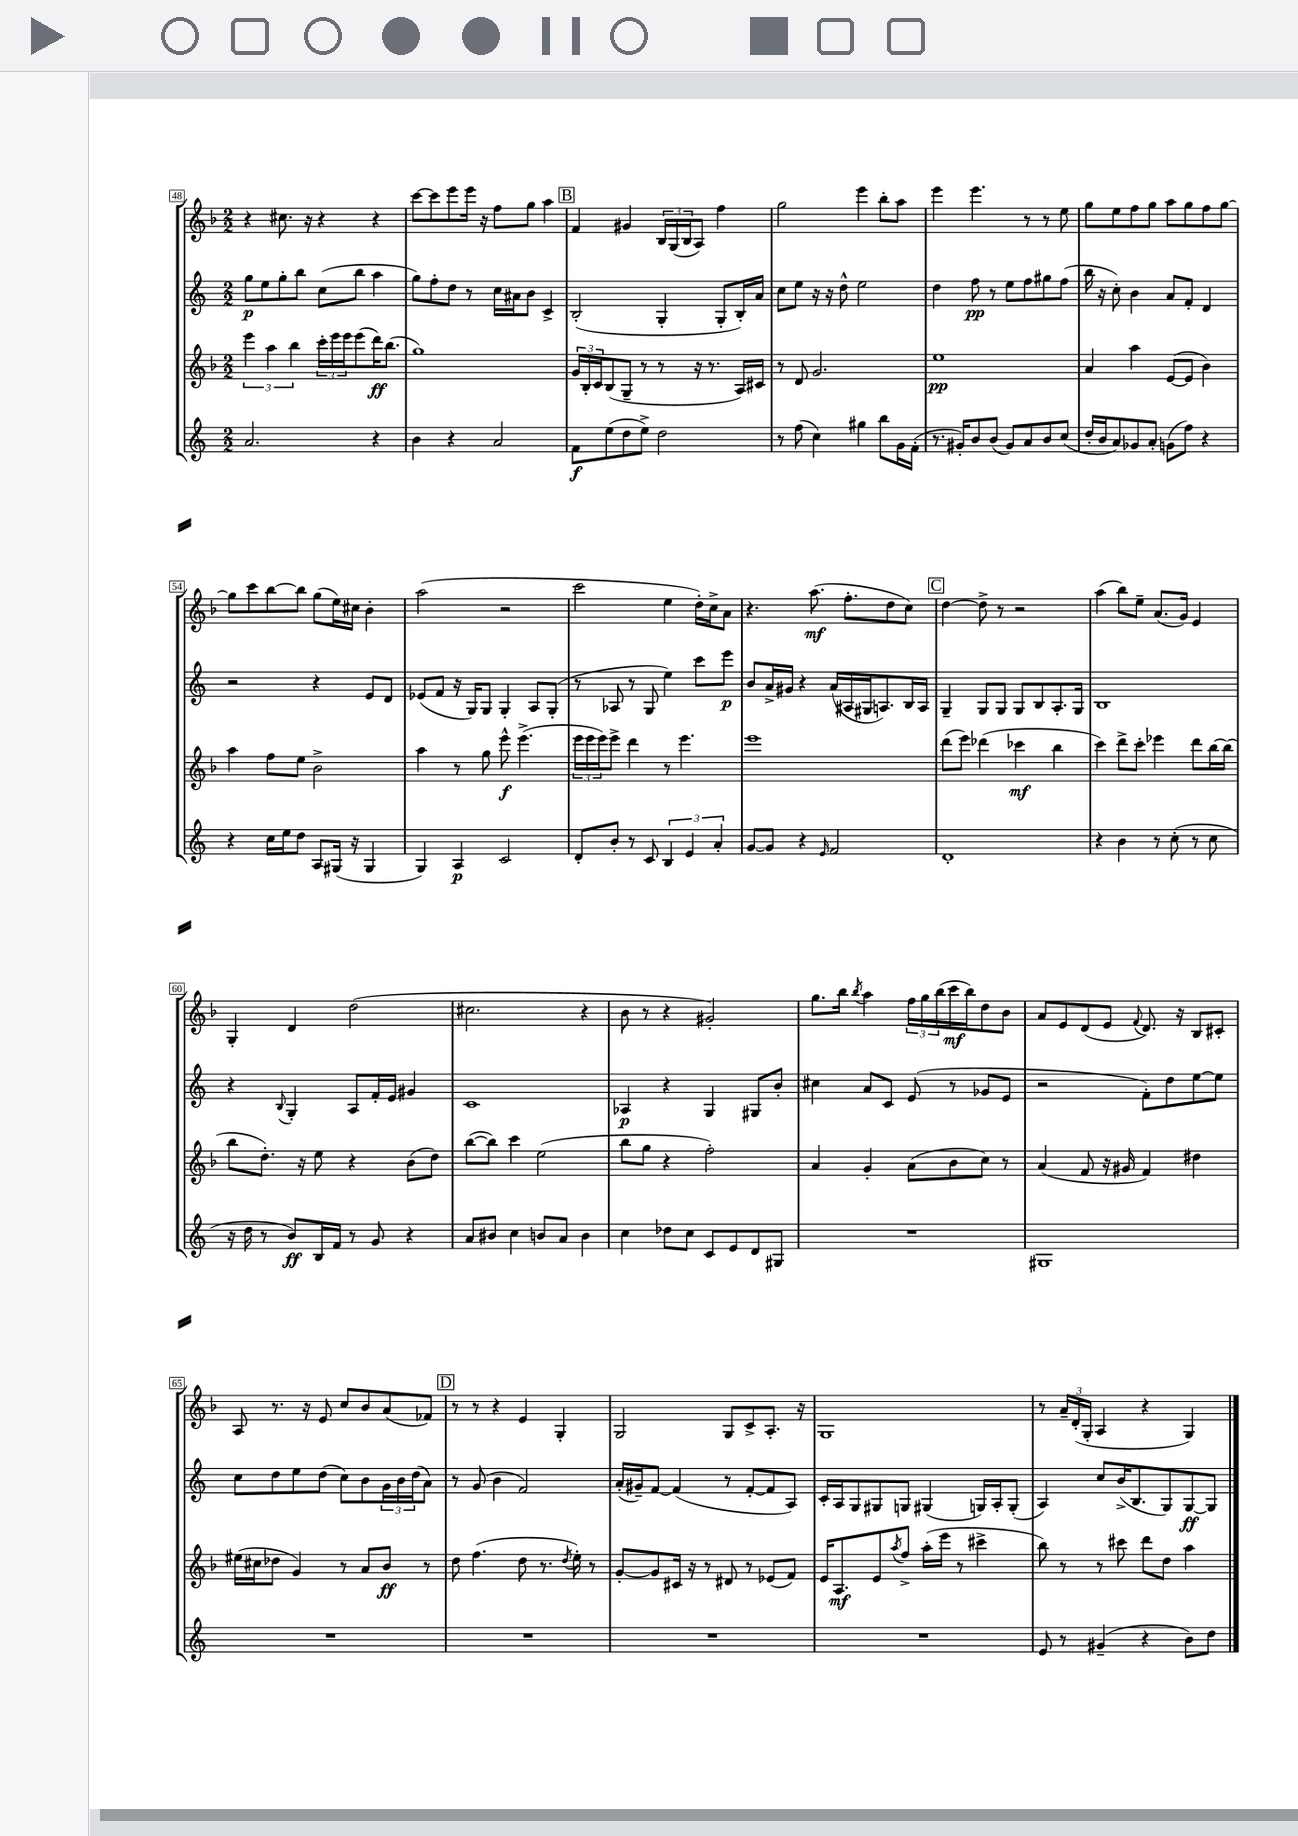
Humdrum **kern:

**kern	**kern	**kern	**kern
*staff4	*staff3	*staff2	*staff1
*clefG2	*clefG2	*clefG2	*clefG2
*k[]	*k[b-]	*k[]	*k[b-]
*M2/2	*M2/2	*M2/2	*M2/2
2.a	6eee	8gg	4r
.	.	8ee	.
.	6aa	.	.
.	.	8gg'	8.cc#
.	6bb-	.	.
.	.	8bb	.
.	.	.	16r
.	24ccc'	(8cc	4r
.	24eee	.	.
.	24eee	.	.
.	(8eee	8bb	.
4r	16ddd)	4aa	4r
.	(8.bb-	.	.
=	=	=	=
4b	1gg)	8gg)	[8ccc
.	.	8ff'	8ccc]
4r	.	8dd	8eee
.	.	8r	16eee
.	.	.	16r
2a	.	16cc	8ff
.	.	16a#	.
.	.	8b	8gg
.	.	4c^	4aa
=	=	=	=
8f	24g	(2B'	4f
.	24B-'	.	.
.	24c	.	.
(8ee	(8B-	.	.
8dd	8G~	.	4g#
8ee^)	8r	.	.
2dd	8r	4G'	24B-
.	.	.	(24G
.	.	.	24B-
.	16r	.	8A)
.	8.r	.	.
.	.	8G'	4ff
.	16A)	16B')	.
.	16c#	16a	.
=	=	=	=
8r	8r	8cc	2gg
(8ff	8d	8ee	.
4cc)	2.g	16r	.
.	.	16r	.
.	.	8dd^^	.
4gg#	.	2ee	4eee
8bb	.	.	8bb-'
16g	.	.	8aa
(16f'	.	.	.
=	=	=	=
8.r	1ee	4dd	4eee
16g#')	.	.	.
8b	.	8ff	4.eee
(8b	.	8r	.
8g#)	.	8ee	.
8a	.	8ff	8r
8b	.	8gg#	8r
(8cc	.	(8ff	8ee
=	=	=	=
16dd'	4a	16bb	8gg
16b	.	16r	.
8a)	.	8cc')	8ee
8g-	4aa	4b	8ff
8a'	.	.	8gg
(8g	([8e	8a	8aa
8ff)	8e]	8f'	8gg
4r	4b-)	4d	8ff
.	.	.	[8gg
=	=	=	=
4r	4aa	2r	8gg]
.	.	.	8ccc
16cc	8ff	.	[8bb-
16ee	.	.	.
8dd	8ee	.	8bb-]
8A	2b-^	4r	(8gg
(16G#	.	.	16ee)
16r	.	.	16cc#
4G#	.	8e	4b-'
.	.	8d	.
=	=	=	=
4G)	4aa	(8e-	(2aa
.	.	8f	.
4A	8r	16r	.
.	.	16G)	.
.	8gg	8G	.
2c	8eee^^	4G'	2r
.	(4.eee^	.	.
.	.	8A	.
.	.	(8G'	.
=	=	=	=
8d'	24eee	8r	2ccc
.	24eee	.	.
.	24eee)	.	.
8b'	8eee^	8A-	.
8r	4ddd	8r	.
8c	.	8G	.
6B	8r	4ee)	4ee
.	4.eee	.	.
6e	.	.	.
.	.	8ccc	16dd')
.	.	.	16cc^
6a'	.	.	.
.	.	8eee	8a
=	=	=	=
[8g	1eee	8b	4.r
8g]	.	16a^	.
.	.	16g#	.
4r	.	4r	.
.	.	.	(8.aa
16qqe	.	.	.
2f	.	(16a	.
.	.	16A#	8.ff'
.	.	16G#	.
.	.	8.A)	.
.	.	.	8dd
.	.	16B	8cc)
.	.	16A	.
=	=	=	=
1d'	(8ddd	4G~	[4dd
.	8eee)	.	.
.	(4ddd-	8G	8dd^]
.	.	8G	8r
.	4ccc-	8G	2r
.	.	8B	.
.	4bb-	8.A'	.
.	.	16G	.
=	=	=	=
4r	4ccc)	1B	(4aa
4b	8ddd^	.	8bb-)
.	8ccc'	.	8ee~
8r	4eee-	.	(8.a
(8cc'	.	.	.
.	.	.	16g)
8r	8ddd	.	4e
8cc	[16bb-	.	.
.	(16bb-]	.	.
=	=	=	=
16r	8bb-	4r	4G'
16dd	.	.	.
8r	8.dd')	.	.
.	.	8qqB	.
8b)	.	4G'	4d
.	16r	.	.
16B	8ee	.	.
16f	.	.	.
8r	4r	8A	(2dd
8g	.	16f'	.
.	.	16e	.
4r	(8b-	4g#	.
.	8dd)	.	.
=	=	=	=
8a	([8bb-	1c	2.cc#
8b#	8bb-])	.	.
4cc	4ccc	.	.
8b	(2ee	.	.
8a	.	.	.
4b	.	.	4r
=	=	=	=
4cc	8bb-	4A-	8b-
.	8gg	.	8r
8dd-	4r	4r	4r
8cc	.	.	.
8c	2ff')	4G	2g#')
8e	.	.	.
8d	.	8G#	.
8G#	.	8b'	.
=	=	=	=
1r	4a	4cc#	8.gg
.	.	.	16bb-
.	.	.	8qbb-
.	4g'	8a	4aa
.	.	8c	.
.	(8a	(8e	24ff
.	.	.	24gg
.	.	.	(24bb-
.	8b-	8r	16ccc
.	.	.	16bb-)
.	8cc)	8g-	8dd
.	8r	8e	8b-
=	=	=	=
1G#	(4a	2r	8a
.	.	.	8e
.	8f	.	(8d
.	16r	.	8e
.	16g#	.	.
.	.	.	8qqf
.	4f)	8f')	8.d)
.	.	8dd	.
.	.	.	16r
.	4dd#	[8ee	8B-
.	.	8ee]	8c#'
=	=	=	=
1r	(16ee#	8cc	8A
.	16cc#	.	.
.	8dd-	8dd	8.r
.	4g)	8ee	.
.	.	.	16r
.	.	(8dd	8e
.	8r	8cc)	8cc
.	8a	8b	8b-
.	8b-	24g	(8a
.	.	24b	.
.	.	(24dd	.
.	8r	8a)	8f-)
=	=	=	=
1r	8dd	8r	8r
.	(4.ff	(8g	8r
.	.	4b	4r
.	8dd	2f)	4e
.	8.r	.	.
.	.	.	4G'
.	8qdd	.	.
.	16ee')	.	.
.	8r	.	.
=	=	=	=
1r	[8g'	(16a'	2G
.	.	16g#~)	.
.	8g]	[8f	.
.	16c#	(4f]	.
.	16r	.	.
.	8r	.	.
.	8d#	8r	8G
.	8r	[8f'	8c^
.	(8e-	8f]	8.A'
.	8f)	8A)	.
.	.	.	16r
=	=	=	=
1r	16e	16c'	1G
.	8.A	16A	.
.	.	8G	.
.	8e	8G#	.
.	8qaa	.	.
.	8ff^	8G	.
.	(16aa'	(4G#	.
.	16eee	.	.
.	8r	.	.
.	4ccc#^	16G)	.
.	.	16A'	.
.	.	(8G'	.
=	=	=	=
8e	8bb-)	4A)	8r
8r	8r	.	24a~
.	.	.	(24d'
.	.	.	24G'
(4g#~	8r	8cc	4A
.	8ccc#	(16b^	.
.	.	8.B	.
4r	8ddd	.	4r
.	8dd	8G)	.
8b)	4aa	[8G	4G)
8dd	.	8G]	.
==	==	==	==
*-	*-	*-	*-
